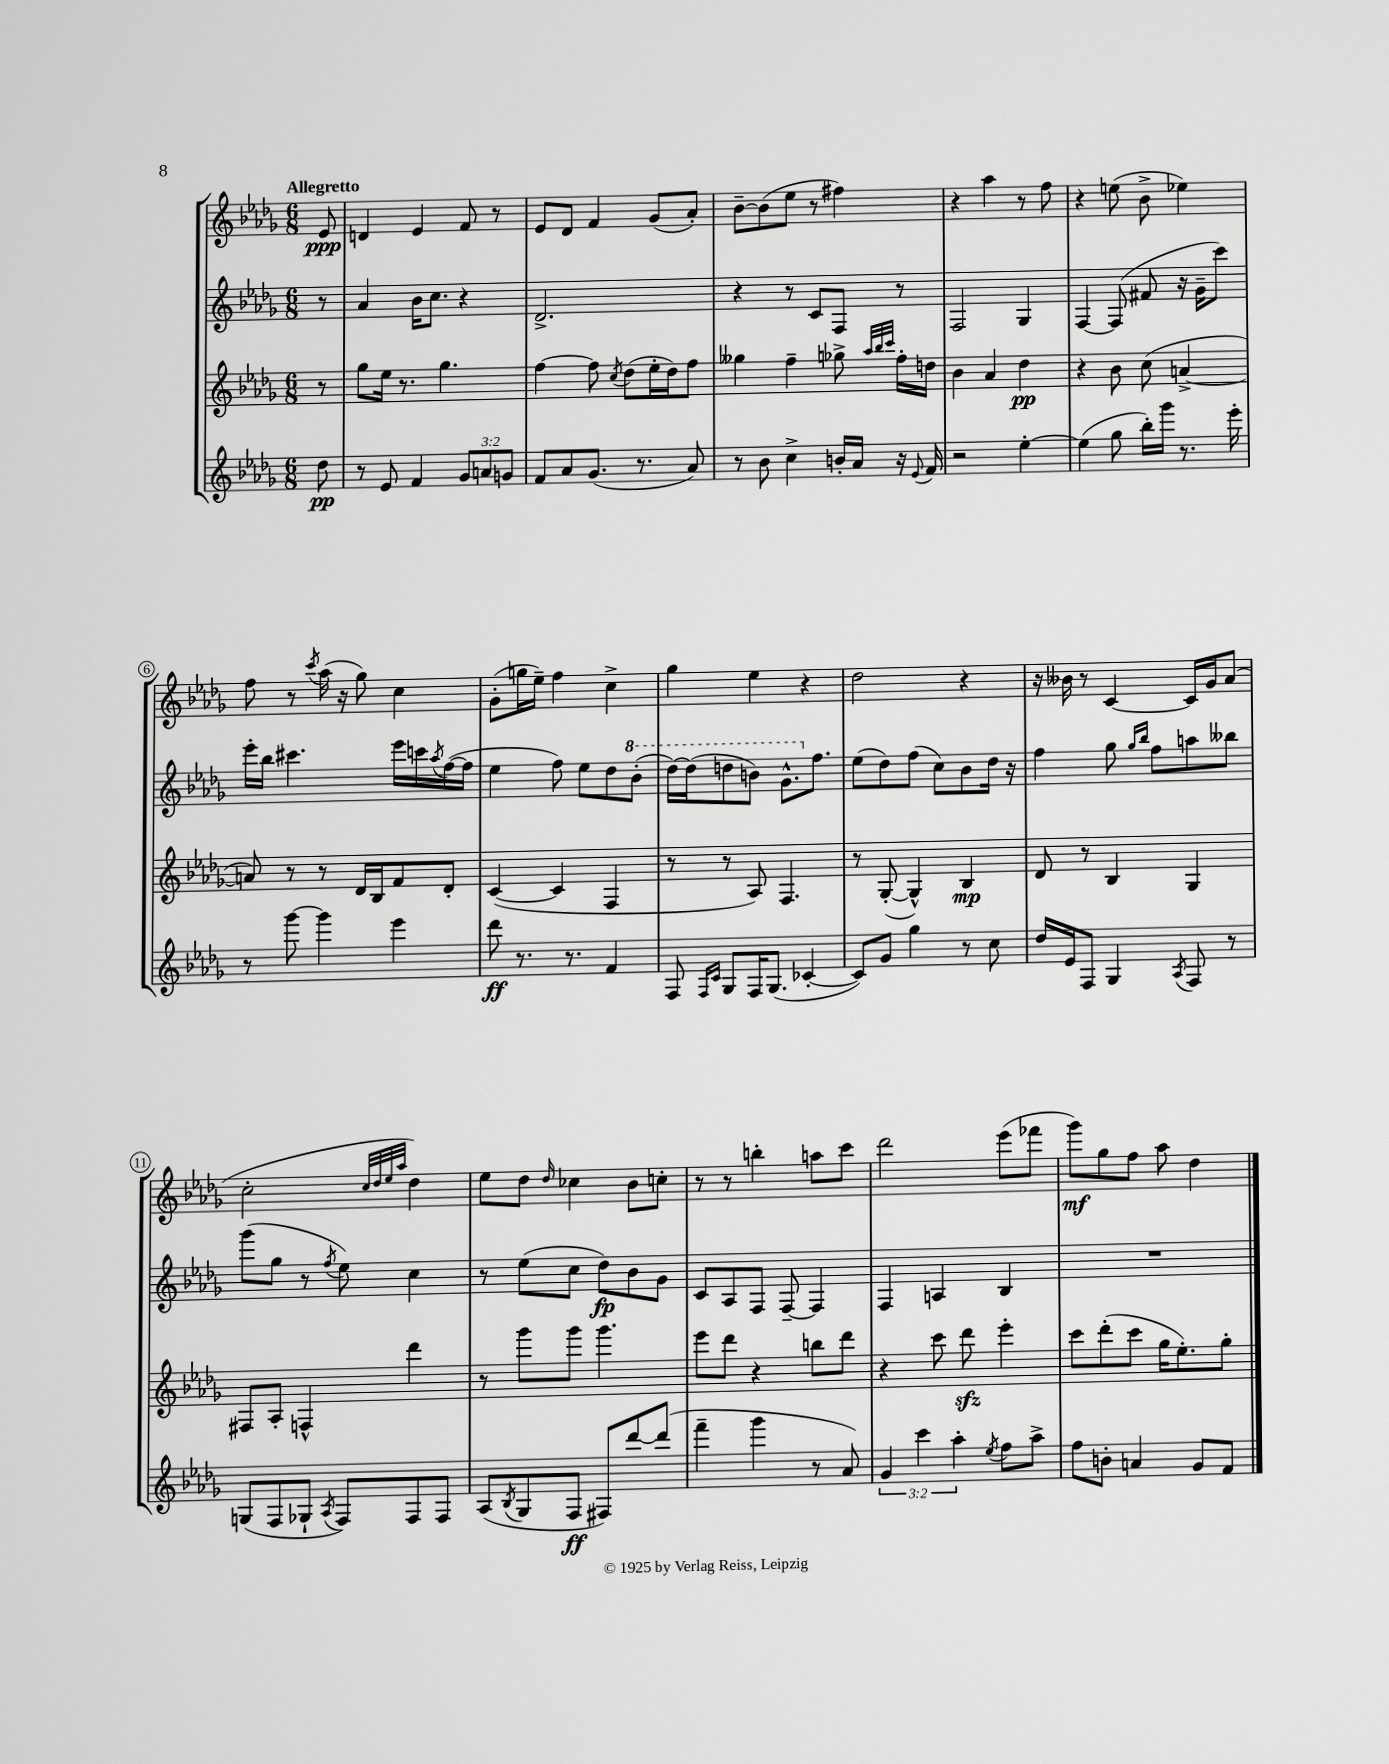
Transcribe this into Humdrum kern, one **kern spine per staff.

**kern	**dynam	**kern	**dynam	**kern	**dynam	**kern	**dynam
*part4	*part4	*part3	*part3	*part2	*part2	*part1	*part1
*staff4	*staff4	*staff3	*staff3	*staff2	*staff2	*staff1	*staff1
*clefG2	*	*clefG2	*	*clefG2	*	*clefG2	*
*k[b-e-a-d-g-]	*	*k[b-e-a-d-g-]	*	*k[b-e-a-d-g-]	*	*k[b-e-a-d-g-]	*
*M6/8	*	*M6/8	*	*M6/8	*	*M6/8	*
=	=	=	=	=	=	=	=
!	!	!	!	!	!	!LO:TX:a:B:t=Allegretto	!
8dd-\	pp	8r	.	8r	.	8e-/	ppp
=1	=1	=1	=1	=1	=1	=1	=1
8r	.	8gg-\L	.	4a-/	.	4dn/	.
8e-/	.	16ee-\Jk	.	.	.	.	.
.	.	8.r	.	.	.	.	.
4f/	.	.	.	16b-\KL	.	4e-/	.
.	.	.	.	8.cc\J	.	.	.
.	.	4.gg-\	.	.	.	.	.
12g-/L	.	.	.	4r	.	8f/	.
12an/	.	.	.	.	.	.	.
.	.	.	.	.	.	8r	.
12gn/J	.	.	.	.	.	.	.
=2	=2	=2	=2	=2	=2	=2	=2
8f/L	.	[4ff\	.	2.d-^/	.	8e-/L	.
8a-/	.	.	.	.	.	8d-/J	.
(8.g-/J	.	8ff\]	.	.	.	4f/	.
.	.	8qcc/	.	.	.	.	.
.	.	(8dd-\L	.	.	.	.	.
8.r	.	.	.	.	.	.	.
.	.	16ee-'\L	.	.	.	(8g-/L	.
.	.	16dd-\J)	.	.	.	.	.
8a-/)	.	8ff\J	.	.	.	8a-'/J)	.
=3	=3	=3	=3	=3	=3	=3	=3
8r	.	4gg--X\	.	4r	.	[8b-~\L	.
8b-\	.	.	.	.	.	(8b-\]	.
4cc^\	.	4ff~\	.	8r	.	8ee-\J	.
.	.	.	.	8c/L	.	8r	.
16bn'/LL	.	8gg-X^\	.	8F/J	.	4ff#X\)	.
16a-/JJ	.	.	.	.	.	.	.
.	.	32qqaa-/LLL	.	.	.	.	.
.	.	32qqbb-/	.	.	.	.	.
.	.	32qqccc/JJJ	.	.	.	.	.
16r	.	16ff'\LL	.	8r	.	.	.
8qqe-/	.	.	.	.	.	.	.
16f/	.	16ddn\JJ	.	.	.	.	.
=4	=4	=4	=4	=4	=4	=4	=4
2r	.	4b-\	.	2F/	.	4r	.
.	.	4a-/	.	.	.	4aa-\	.
[4ee-'\	.	4dd-\	pp	4G-/	.	8r	.
.	.	.	.	.	.	8ff\	.
=5	=5	=5	=5	=5	=5	=5	=5
(4ee-\]	.	4r	.	[4F/	.	4r	.
8gg-\	.	8b-\	.	(8F/]	.	(8een\	.
16bb-'\LL)	.	(8cc\	.	8f#X/	.	8b-^\	.
16ggg-\JJ	.	.	.	.	.	.	.
8.r	.	[4an^/	.	16r	.	4ee-X\)	.
.	.	.	.	16g-~\KL	.	.	.
.	.	.	.	8ccc\J)	.	.	.
16eee-'\	.	.	.	.	.	.	.
!!LO:LB:g=z
=6	=6	=6	=6	=6	=6	=6	=6
8r	.	8an/])	.	16eee-'\LL	.	8ff\	.
.	.	.	.	16bb-\JJ	.	.	.
[8ggg-\	.	8r	.	4.ccc#X\	.	8r	.
.	.	.	.	.	.	8qccc/	.
4ggg-\]	.	8r	.	.	.	(16aa-\	.
.	.	.	.	.	.	16r	.
.	.	16d-/LL	.	.	.	8gg-\)	.
.	.	16B-/J	.	.	.	.	.
4eee-\	.	8f/	.	16eee-\LL	.	4cc\	.
.	.	.	.	16cccn\	.	.	.
.	.	.	.	8qaa-/	.	.	.
.	.	8d-'/J	.	([16ff\	.	.	.
.	.	.	.	16ff\JJ]	.	.	.
=7	=7	=7	=7	=7	=7	=7	=7
8ddd-\	ff	([4c/	.	4ee-\	.	(8g-'\L	.
8.r	.	.	.	.	.	16ggn\L	.
.	.	.	.	.	.	16ee-~\JJ)	.
.	.	4c/]	.	8ff\)	.	4ff\	.
8.r	.	.	.	.	.	.	.
.	.	.	.	8ee-\L	.	.	.
4f/	.	4F/	.	8dd-\	.	4cc^\	.
*	*	*	*	*8va	*	*	*
.	.	.	.	(8bb-'\J	.	.	.
=8	=8	=8	=8	=8	=8	=8	=8
8F/	.	8r	.	[16ddd-\LL)	.	4gg-\	.
.	.	.	.	(16ddd-\J]	.	.	.
16qqF/LL	.	.	.	.	.	.	.
16qqc/JJ	.	.	.	.	.	.	.
8G-/L	.	8r	.	8dddn\	.	.	.
16F/K	.	8A-/)	.	8bbn\J)	.	4ee-\	.
(8.G-/J	.	.	.	.	.	.	.
.	.	4.F/	.	8.gg-^^\L	.	.	.
[4c-X'/	.	.	.	.	.	4r	.
*	*	*	*	*X8va	*	*	*
.	.	.	.	8.ff\J	.	.	.
=9	=9	=9	=9	=9	=9	=9	=9
8c-/L])	.	8r	.	(8ee-\L	.	2dd-\	.
8g-/J	.	([8G-'/	.	8dd-\)	.	.	.
4gg-\	.	4G-^^/])	.	(8ff\J	.	.	.
.	.	.	.	8cc\L)	.	.	.
8r	.	4B-/	mp	8b-\	.	4r	.
8cc\	.	.	.	16dd-\Jk	.	.	.
.	.	.	.	16r	.	.	.
=10	=10	=10	=10	=10	=10	=10	=10
16dd-/LL	.	8d-/	.	4ff\	.	16r	.
16e-/J	.	.	.	.	.	16b--X\	.
8F/J	.	8r	.	.	.	8r	.
4G-/	.	4B-/	.	8gg-\	.	[4c/	.
.	.	.	.	16qqgg-/LL	.	.	.
.	.	.	.	16qqbb-/JJ	.	.	.
.	.	.	.	8ff\L	.	.	.
8qA-/	.	.	.	.	.	.	.
8F/	.	4G-/	.	8aan\	.	16c/LL]	.
.	.	.	.	.	.	16g-/J	.
8r	.	.	.	8bb--X\J	.	(8a-/J	.
!!LO:LB:g=z
=11	=11	=11	=11	=11	=11	=11	=11
(8Gn/L	.	8F#X/L	.	(8ggg-\L	.	2cc'\	.
8F/	.	8A-'/J	.	8gg-\J	.	.	.
8G-X`/J	.	4Fn^^/	.	8r	.	.	.
8qA-/	.	.	.	8qff/	.	.	.
8F/L)	.	.	.	8ee-\)	.	.	.
.	.	.	.	.	.	32qqcc/LLL	.
.	.	.	.	.	.	32qqdd-/	.
.	.	.	.	.	.	32qqee-/	.
.	.	.	.	.	.	32qqaa-/JJJ	.
8F/	.	4ddd-\	.	4cc\	.	4dd-\)	.
8F/J	.	.	.	.	.	.	.
=12	=12	=12	=12	=12	=12	=12	=12
(8A-/L	.	8r	.	8r	.	8ee-\L	.
8qB-/	.	.	.	.	.	.	.
8G-/	.	8ggg-\L	.	(8ee-\L	.	8dd-\J	.
.	.	.	.	.	.	16qqdd-/	.
8F/J	ff	8ggg-\J	.	8cc\J	.	4cc-X\	.
8F#X/L)	.	4.ggg-\	.	8dd-\L)	fp	.	.
[8ddd-/	.	.	.	8b-\	.	8b-\L	.
(8ddd-/J]	.	.	.	8g-\J	.	8ccn'\J	.
=13	=13	=13	=13	=13	=13	=13	=13
4fff~\	.	8eee-\L	.	8c/L	.	8r	.
.	.	8ddd-\J	.	8A-/	.	8r	.
4ggg-\	.	4r	.	8F/J	.	4bbn'\	.
.	.	.	.	[8F~/	.	.	.
8r	.	8bbn\L	.	4F/]	.	8aan\L	.
8a-/)	.	8ddd-\J	.	.	.	8ccc\J	.
=14	=14	=14	=14	=14	=14	=14	=14
6g-/	.	4r	.	4F/	.	2ddd-\	.
6ccc\	.	.	.	.	.	.	.
.	.	8ccc\	.	4An/	.	.	.
6aa-'\	.	.	.	.	.	.	.
.	.	8ddd-zz\	.	.	.	.	.
8qee-/	.	.	.	.	.	.	.
8ff\L	.	4eee-'\	.	4B-/	.	(8eee-\L	.
8aa-^\J	.	.	.	.	.	8fff-X\J	.
=15	=15	=15	=15	=15	=15	=15	=15
8ff\L	.	8ccc\L	.	2.r	.	8ggg-\L)	mf
8bn'\J	.	(8ddd-'\	.	.	.	8gg-\	.
4an/	.	8ccc\J	.	.	.	8ff\J	.
.	.	16gg-\KL	.	.	.	8aa-\	.
.	.	8.ee-'\)	.	.	.	.	.
8g-/L	.	.	.	.	.	4dd-\	.
8f/J	.	8gg-'\J	.	.	.	.	.
==	==	==	==	==	==	==	==
*-	*-	*-	*-	*-	*-	*-	*-
